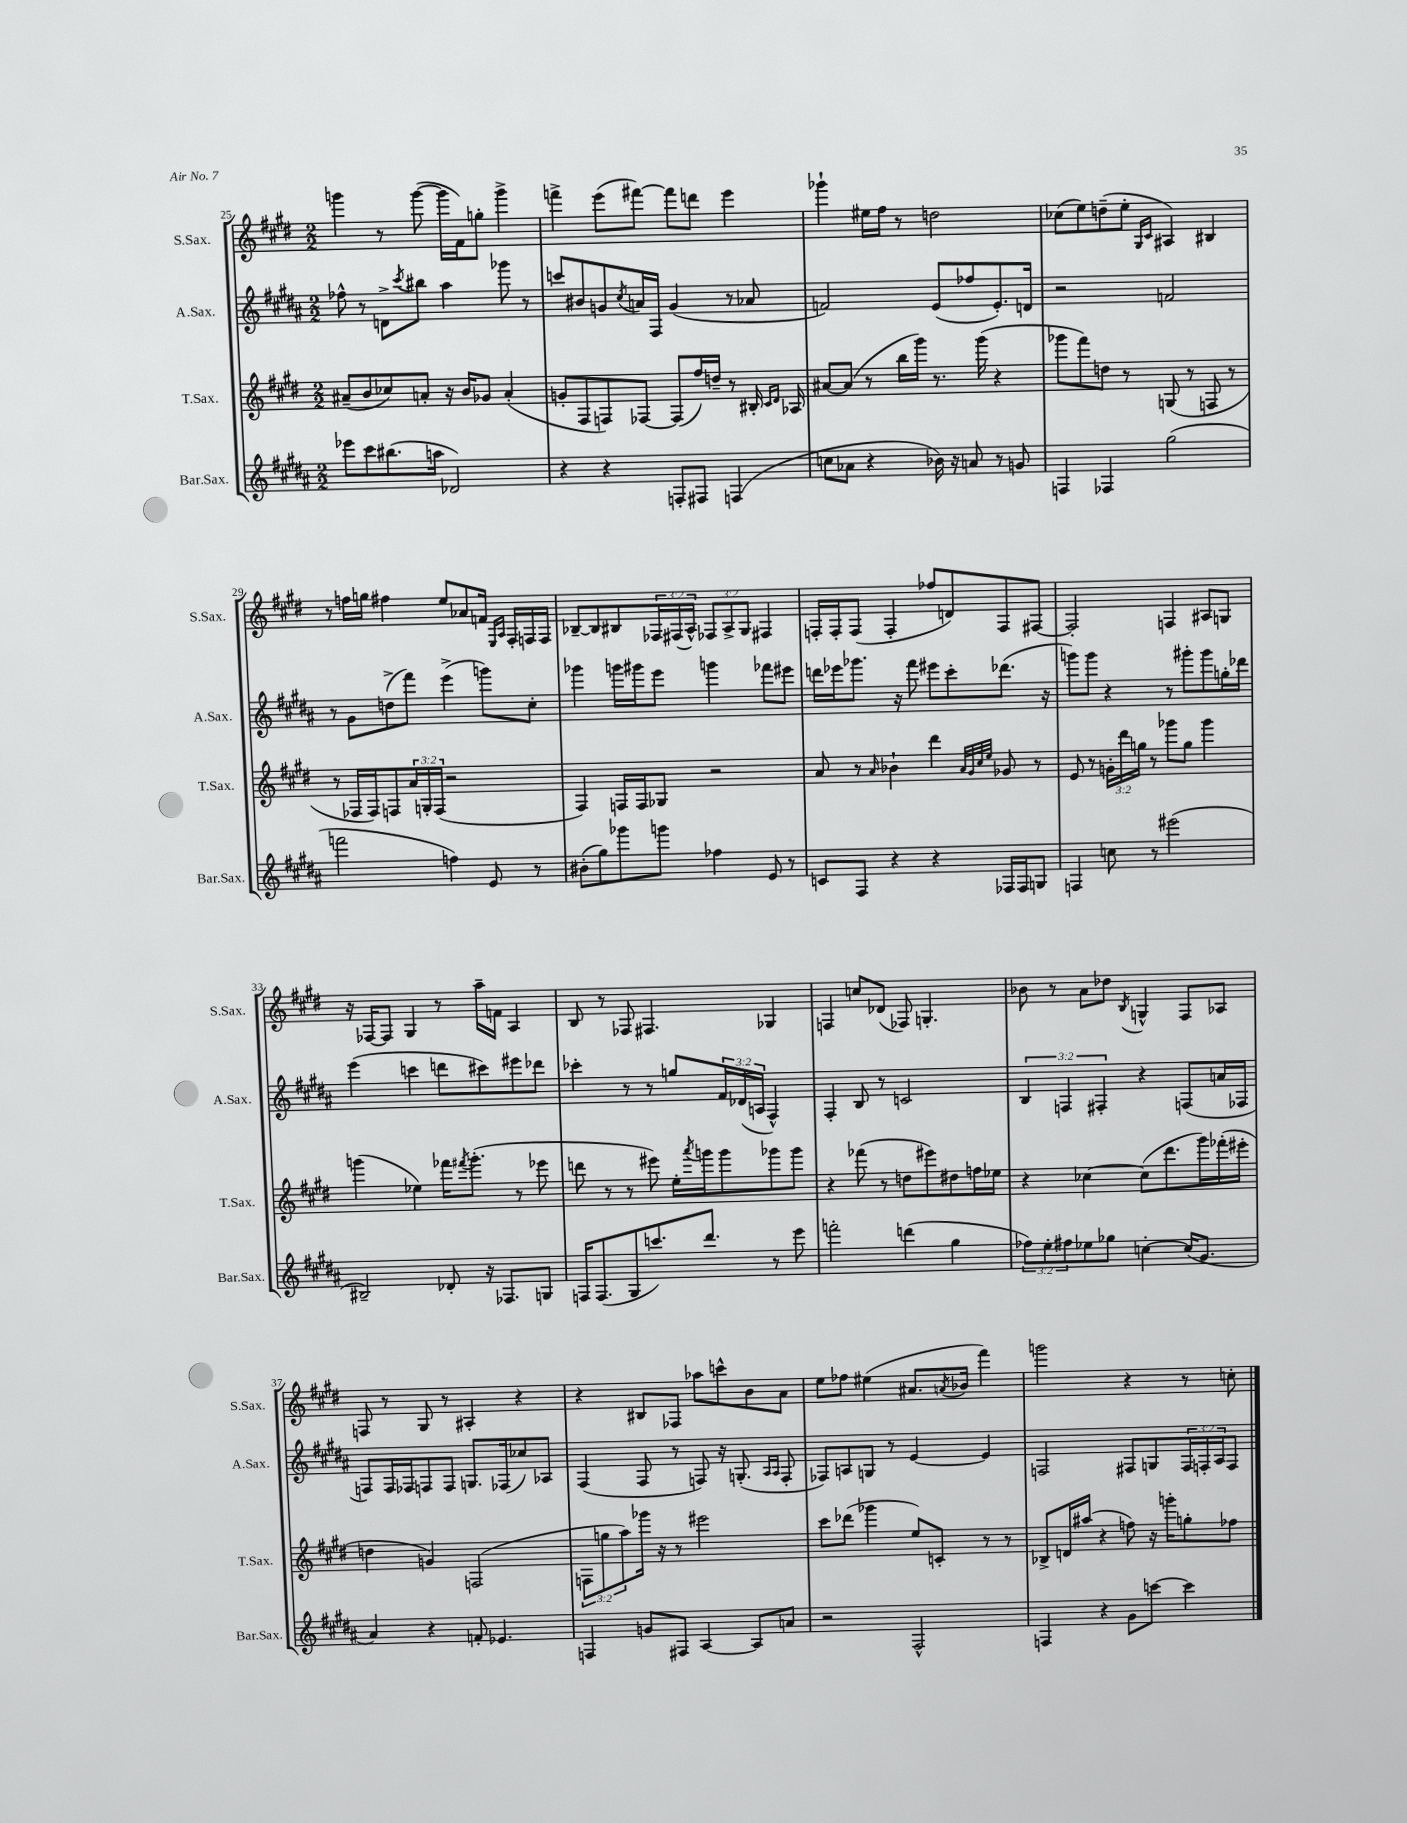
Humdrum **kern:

**kern	**kern	**kern	**kern
*staff4	*staff3	*staff2	*staff1
*clefG2	*clefG2	*clefG2	*clefG2
*k[f#c#g#d#a#]	*k[f#c#g#d#]	*k[f#c#g#d#a#]	*k[f#c#g#d#]
*M2/2	*M2/2	*M2/2	*M2/2
8eee-	(8a#~	8ff-^^	4ggg
8ccc#	8b	8r	.
(8.bb#	8cc-)	8d^	8r
.	.	8qccc#	.
.	8a'	8bb#	([8ggg
16aa	.	.	.
2d-)	16r	4aa#	16ggg]
.	16b	.	16f#)
.	8g-	.	8gg'
.	(4a'	8ggg-	4ggg^
.	.	8r	.
=	=	=	=
4r	8g'	8ccc	4fff^
.	8F#	8b#	.
4r	8F)	8g	(8eee
.	.	8qcc#	.
.	[8F-	16a	[8fff#)
.	.	16F#	.
8F'	(8F-]	(4g	8fff#]
8F#	16ff#)	.	8ddd
.	16dd~	.	.
(4F	8r	8r	4eee
.	16B#'	8a-	.
.	16qqc#	.	.
.	16qqd#	.	.
.	16A-	.	.
=	=	=	=
8cc	[8a#	2f)	4ggg-`
8a-	(8a#]	.	.
4r	8r	.	16ee#
.	.	.	16ff#
.	16bb	.	8r
.	16ggg#)	.	.
16b-)	8.r	(8e	2dd
16r	.	.	.
8a	.	8ff-	.
.	(16ggg#	.	.
8r	4r	8.e')	.
8g	.	.	.
.	.	16d	.
=	=	=	=
4F	8ggg-	2r	(8cc-
.	8fff#)	.	8ee)
4F-	8dd	.	(8dd~
.	8r	.	8ee'
.	.	.	16qqG#
.	.	.	16qqc#
(2gg#	(8G	2f	4A#)
.	8r	.	.
.	8F	.	4B#
.	8r	.	.
=	=	=	=
2fff	8r	8r	8r
.	16F-	8g#	16ff
.	16F-)	.	16gg
.	8F	(8dd^	4ff#
.	24a	8fff#)	.
.	24G'	.	.
.	(24F	.	.
4ff)	2r	(4eee^	8ee
.	.	.	8a-
8e	.	8ggg)	16f
.	.	.	16qqE
.	.	.	16qqA
.	.	.	16F#'
8r	.	8cc#'	16F
.	.	.	16F
=	=	=	=
(8b#'	4F#)	4ggg-	[8B-~
8gg#)	.	.	8B-]
8ggg-	16F	16ggg	8B#
.	16F	16ggg#	.
8ggg	8G-	8eee	24F-
.	.	.	(24F#
.	.	.	24A^^)
4ff-	2r	4ggg	12F-
.	.	.	12A^
.	.	.	12G#
8e	.	8fff-	4F#
8r	.	8eee#	.
=	=	=	=
8c	8a	16ddd	16F'
.	.	16eee-	16F'
8F#	8r	8.ggg-	(8F
.	16qqa	.	.
4r	4b-`	.	4F'
.	.	16r	.
.	.	8fff#	.
4r	4ddd#	8eee#	8ff-
.	.	8ccc#'	8d)
.	32qqa	.	.
.	32qqg#	.	.
.	32qqcc#	.	.
.	32qqee	.	.
16F-	8g-	(8.ddd-	8F
16F-	.	.	.
8G	8r	.	[8F#
.	.	16r	.
=	=	=	=
4F	8e	8ggg)	2F#']
.	8r	8ggg	.
8cc	24g'	4r	.
.	24ddd#	.	.
.	24gg	.	.
8r	8r	.	.
(2eee#	8ggg-	8r	4F
.	8gg	8ggg#'	.
.	4ggg-	8ggg#	8A#
.	.	16gg'	8G
.	.	16ddd-	.
=	=	=	=
2B#~)	(4ggg	(4eee	16r
.	.	.	[16F-
.	.	.	8F-]
.	4ee-)	4ccc	4G#
8d-'	16fff-	8ddd	8r
.	8qfff#	.	.
.	(8.ggg'	.	.
16r	.	8ccc#)	16aa~
8.F-	.	.	16f
.	8r	8eee#	4A
8G	8eee-	8ddd-	.
=	=	=	=
16F	8ddd	4ccc-'	8B
(8.F	.	.	.
.	8r	.	8r
8G#	8r	8r	8F-
8.ccc)	8eee#)	8r	4.F#
.	16ee'	8gg	.
.	8qaaa	.	.
8.ddd#	16ggg	.	.
.	8ggg	24f#	.
.	.	(24d-	.
.	.	24A	.
8r	8ggg-	4F#^^)	4G-
8eee	8ggg-	.	.
=	=	=	=
2fff'	4r	4F#'	4F
.	(8fff-	8B	8cc
.	8r	8r	(8d-
(4ddd	8dd	2c	8F-)
.	8eee#)	.	4.G'
4gg#	8dd#	.	.
.	16ff	.	.
.	16ee-	.	.
=	=	=	=
12ff-)	4r	6B	8b-
12ee'	.	.	.
.	.	.	8r
12ff#	.	6F	.
8ee-	[4cc-	.	8a
.	.	6F#'	.
8gg-	.	.	8dd-
.	.	.	8qB
[4cc'	(8cc-]	4r	4G^^
.	8.ddd#	.	.
(16cc]	.	(8F	8F#
8.g#	16ggg#)	.	.
.	(16fff-'	16a	8A-
.	16eee#'	16F-	.
=	=	=	=
4a#)	4dd	8F)	8F
.	.	16F	8r
.	.	16F-	.
4r	4g)	8F	8G#
.	.	8F	8r
8f'	(2F	8.G	4A#'
4.e-	.	.	.
.	.	(16F-	.
.	.	8cc-)	4r
.	.	8A-	.
=	=	=	=
4F	12F	(4F#	4r
.	12gg	.	.
.	12aa)	.	.
8g	16ggg-	8F#	8B#
.	16r	.	.
8F#	8r	8r	8F-
[4A#	2eee#	8F)	8aa-
.	.	16r	8ccc^^
.	.	(8.G'	.
8A#]	.	.	8b
.	.	16qqA#	.
.	.	16qqA#	.
8a	.	8F'	8a
=	=	=	=
2r	8ccc#	8F-)	8ee
.	(8ddd-	8A	8ff-
.	4ggg-	8G	(4ee#
.	.	8r	.
2F#^^	8ee)	[4e	8.a#
.	8c'	.	.
.	.	.	8qa
.	.	.	16b-
.	8r	4e]	4fff#)
.	8r	.	.
=	=	=	=
4F	8B-^	2F	2ggg
.	16d	.	.
.	(16aa#	.	.
4r	4r	.	.
8g#	8ff)	8F#	4r
[8ccc	16r	8G	.
.	16ggg'	.	.
4ccc]	8gg'	24F#	8r
.	.	24F'	.
.	.	24A#	.
.	8ff-	8F	8cc'
==	==	==	==
*-	*-	*-	*-
